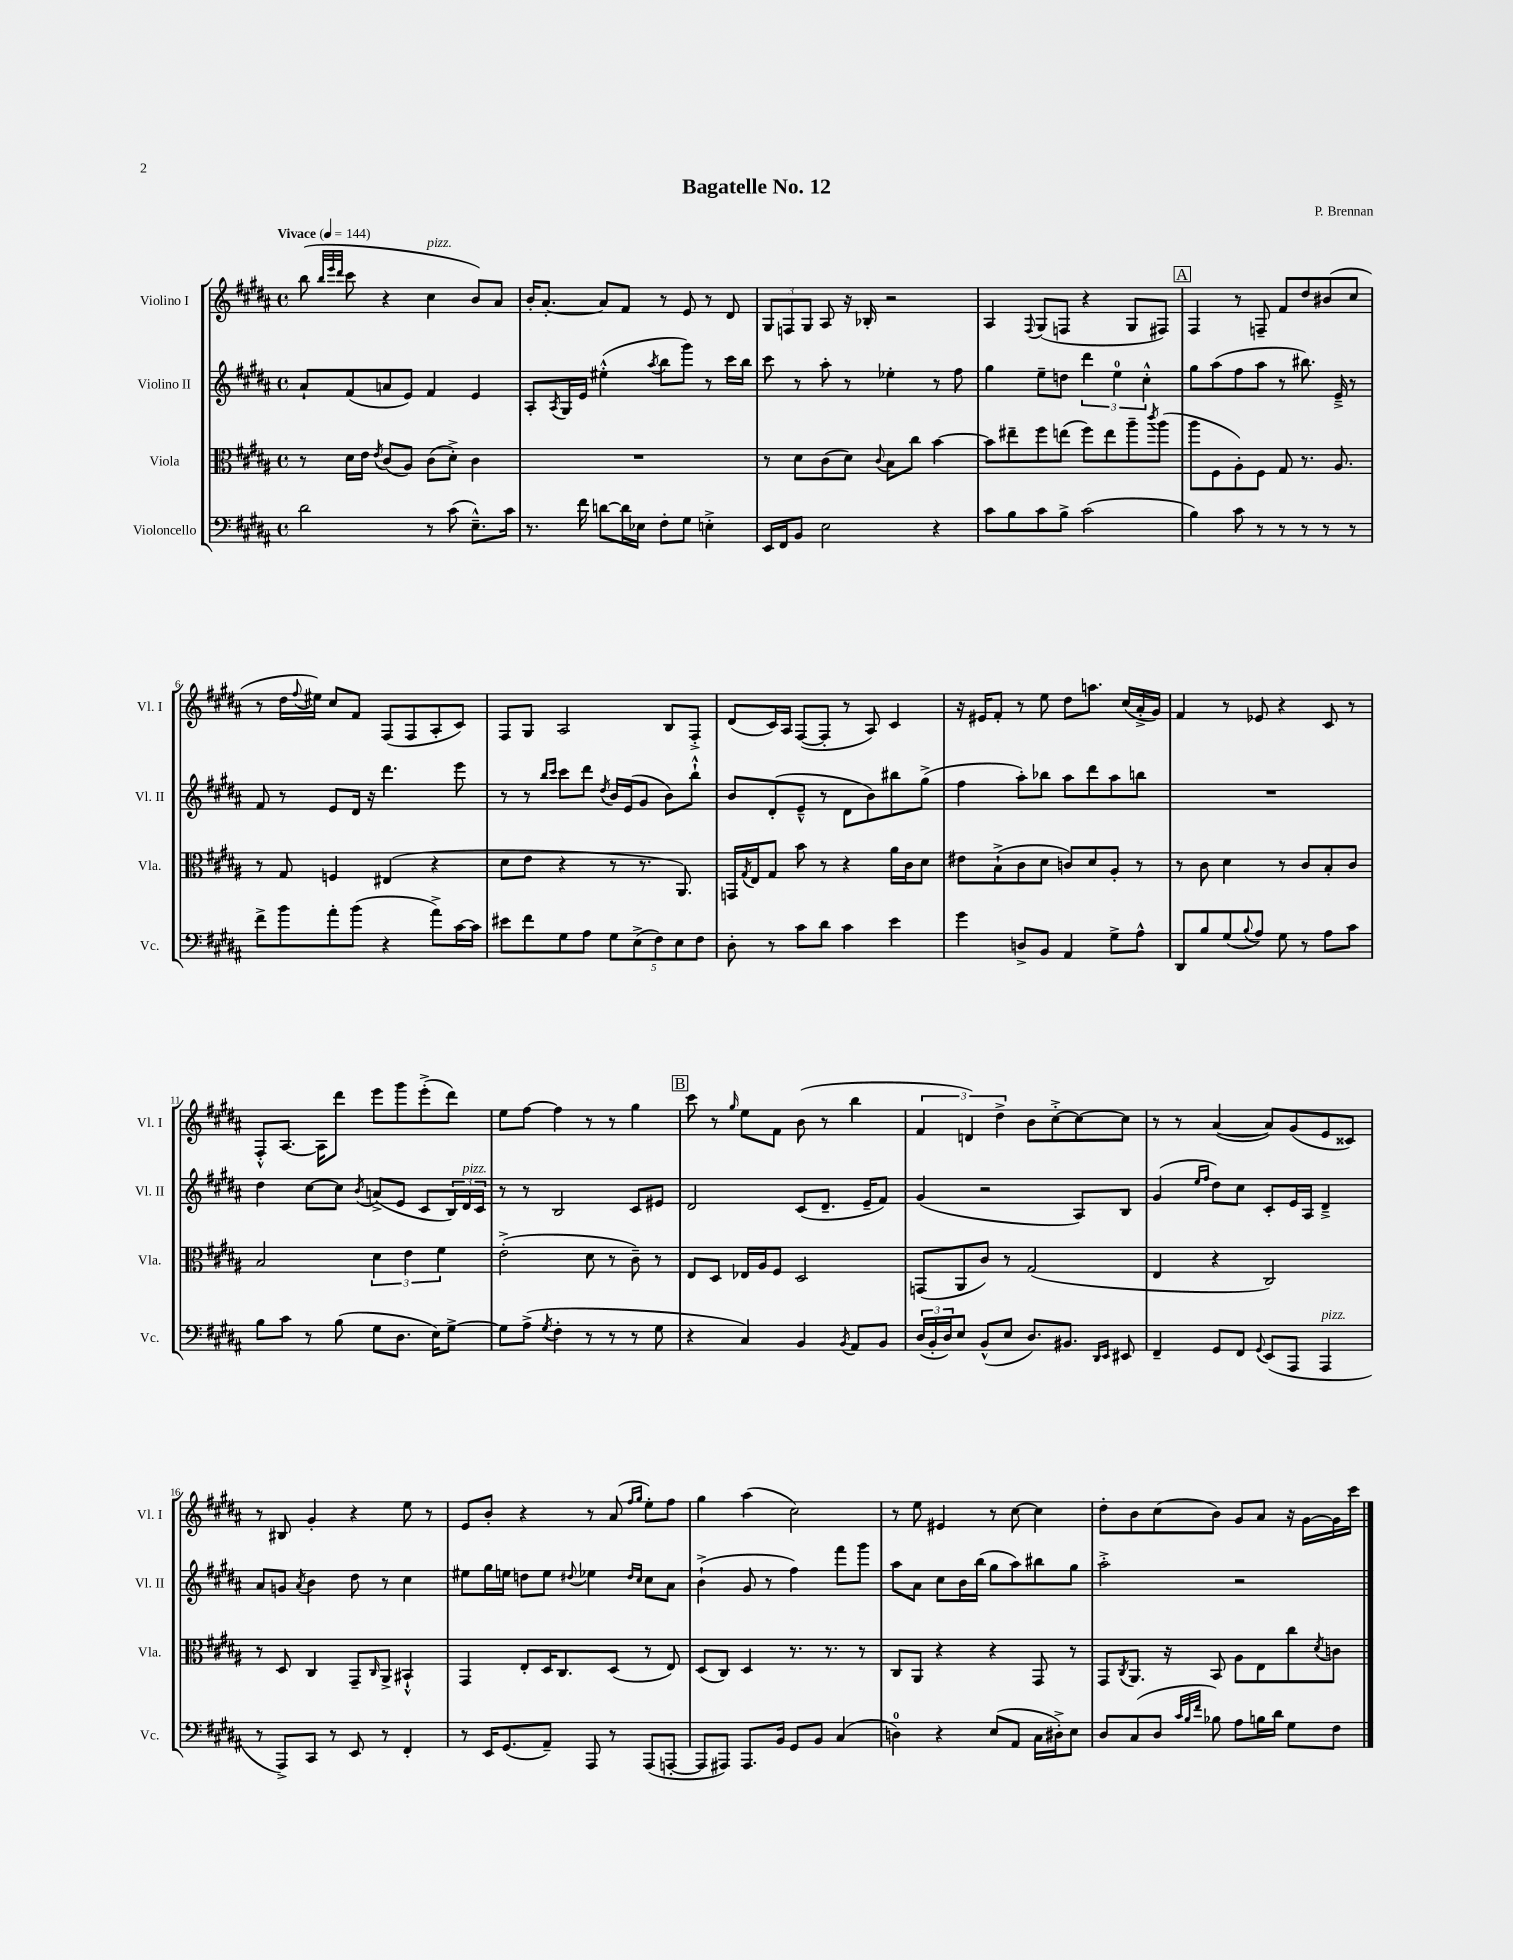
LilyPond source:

\header { title = "Bagatelle No. 12" composer = "P. Brennan" }
<<
\new StaffGroup <<
\new Staff = "s0" \with { instrumentName = "Violino I" shortInstrumentName = "Vl. I" } {
    \clef treble \key b \major \defaultTimeSignature \time 4/4 \tempo "Vivace" 4 = 144
    b''8( \grace { b''32 e'''32 dis'''32 } cis'''8 r4 cis''4^\markup { \italic "pizz." } b'8) ais'8 |
    b'16-. ais'8.~-. ais'8 fis'8 r8 e'8 r8 dis'8 |
    \tuplet 3/2 { gis8 f8 gis8 } ais8 r16 bes16-. r2 |
    ais4 \appoggiatura { fis8 } gis8( f8 r4 gis8 fis8) |
    \mark \markup { \box "A" } fis4 r8 f8-- fis'8 dis''8 bis'8( cis''8 |
    r8 dis''16 \appoggiatura { fis''8 } eis''16) cis''8 fis'8 fis8( fis8 ais8-. cis'8) |
    fis8 gis8 ais2 b8 fis8-.-> |
    dis'8( cis'16) ais16 fis8~( fis8-. r8 ais8) cis'4 |
    r16 eis'16 fis'8-. r8 e''8 dis''8 a''8. cis''16( ais'16-.-> gis'16) |
    fis'4 r8 ees'8 r4 cis'8 r8 |
    fis8-.-^ ais8.~ ais16 dis'''8 e'''8 gis'''8 e'''8-.->( dis'''8) |
    e''8 fis''8~ fis''4 r8 r8 gis''4 |
    \mark \markup { \box "B" } cis'''8 r8 \grace { gis''16 } e''8 fis'8 b'8( r8 b''4 |
    \tuplet 3/2 { fis'4 d'4) dis''4-> } b'8 cis''8~-.-> cis''8~ cis''8 |
    r8 r8 ais'4~( ais'8) gis'8( e'8 cisis'8) |
    r8 bis8 gis'4-. r4 e''8 r8 |
    e'8 b'8-. r4 r8 ais'8( \grace { fis''16 gis''16 } e''8-.) fis''8 |
    gis''4 ais''4( cis''2) |
    r8 e''8 eis'4 r8 cis''8~ cis''4 |
    dis''8-. b'8 cis''8( b'8) gis'8 ais'8 r16 gis'16~ gis'16 cis'''16 \bar "|." |
}
\new Staff = "s1" \with { instrumentName = "Violino II" shortInstrumentName = "Vl. II" } {
    \clef treble \key b \major \defaultTimeSignature \time 4/4
    ais'8-! fis'8( a'8 e'8) fis'4 e'4 |
    ais8-. \acciaccatura { ais8 } gis16 e'16 eis''4-.-^( \acciaccatura { ais''8 } b''8 gis'''8) r8 cis'''16 b''16 |
    cis'''8 r8 ais''8-. r8 ees''4-. r8 fis''8 |
    gis''4 e''8-- d''8 \tuplet 3/2 { dis'''4 e''4-0 cis''4-.-^ } |
    \mark \markup { \box "A" } gis''8 ais''8( fis''8 ais''8 r8 bis''8.) e'16---> r8 |
    fis'8 r8 e'8 dis'16 r16 dis'''4. e'''8 |
    r8 r8 \grace { b''16 cis'''16 } cis'''8 dis'''8 \acciaccatura { dis''8 } b'16 e'16( gis'8 b'8) b''8-!-^ |
    b'8 dis'8-.( e'8---^ r8 dis'8 b'8) bis''8 gis''8->( |
    fis''4 ais''8-.) bes''8 ais''8 dis'''8 ais''8 b''8 |
    R1 |
    dis''4 cis''8~ cis''8 \acciaccatura { b'8 } a'8->( e'8 cis'8 \tuplet 3/2 { b16) dis'16^\markup { \italic "pizz." } cis'16 } |
    r8 r8 b2 cis'8 eis'8 |
    \mark \markup { \box "B" } dis'2 cis'8( dis'8.-- e'16-- fis'8) |
    gis'4( r2 ais8) b8 |
    gis'4( \grace { e''16 fis''16 } dis''8) cis''8 cis'8-. e'16 ais16 dis'4---> |
    ais'8 g'8 \acciaccatura { ais'8 } b'4 dis''8 r8 cis''4 |
    eis''8 gis''16 e''16 d''8 e''8 \appoggiatura { dis''8 } ees''4 \grace { dis''16 cis''16 } cis''8 ais'8 |
    b'4-!->( gis'8 r8 fis''4) fis'''8 gis'''8 |
    ais''8 ais'8 cis''8 b'16 b''16( gis''8 ais''8) bis''8 gis''8 |
    ais''2-.-> r2 \bar "|." |
}
\new Staff = "s2" \with { instrumentName = "Viola" shortInstrumentName = "Vla." } {
    \clef alto \key b \major \defaultTimeSignature \time 4/4
    r8 dis'16 e'16 \acciaccatura { e'8 } cis'8( ais8) cis'8( dis'8-.->) cis'4 |
    R1 |
    r8 dis'8 cis'8( dis'8) \appoggiatura { cis'8 } b8 cis''8 b'4~ |
    b'8 eis''8-- fis''8 e''8( fis''8) e''8 ais''8-- \acciaccatura { cis'''8 } ais''8( |
    \mark \markup { \box "A" } ais''8 fis8 ais8-.) fis8 gis8 r8. ais8. |
    r8 gis8 f4 eis4( r4 |
    dis'8 e'8 r4 r8 r8. ais,8.) |
    g,16 \acciaccatura { gis8 } e16 gis8 b'8 r8 r4 ais'16 cis'16 dis'8 |
    eis'8 b8-!->( cis'8 dis'8 c'8) dis'8 ais8-. r8 |
    r8 cis'8 dis'4 r8 cis'8 b8-. cis'8 |
    b2 \tuplet 3/2 { dis'4 e'4 fis'4 } |
    e'2-.->( dis'8 r8 cis'8--) r8 |
    \mark \markup { \box "B" } e8 dis8 ees16 ais16 fis8 dis2 |
    g,8( ais,8 cis'8) r8 gis2( |
    e4 r4 cis2) |
    r8 dis8 cis4 gis,8-- \grace { cis16 } ais,8-> bis,4-!-^ |
    gis,4 e8-. dis16 cis8. dis8( r8 e8) |
    dis8( cis8) dis4 r8. r8. r8 |
    cis8 ais,8 r4 r4 gis,8 r8 |
    gis,8 \acciaccatura { cis8 } ais,8. r16 b,8 ais8 e8 cis''8 \acciaccatura { dis'8 } c'8 \bar "|." |
}
\new Staff = "s3" \with { instrumentName = "Violoncello" shortInstrumentName = "Vc." } {
    \clef bass \key b \major \defaultTimeSignature \time 4/4
    dis'2 r8 cis'8( e8.---^) cis'16 |
    r8. fis'16 d'8~ d'16 ees16 fis8-. gis8 e4-.-> |
    e,16 fis,16 b,8 e2 r4 |
    cis'8 b8 cis'8 b8-> cis'2( |
    \mark \markup { \box "A" } b4) cis'8 r8 r8 r8 r8 r8 |
    fis'8-> b'8 ais'8-. b'8( r4 ais'8->) cis'16~ cis'16 |
    eis'8 fis'8 gis8 ais8 \tuplet 5/4 { gis8 e8->( fis8) e8 fis8 } |
    dis8-. r8 cis'8 dis'8 cis'4 e'4 |
    gis'4 d8-> b,8 ais,4 gis8-> ais8-^ |
    dis,8 b8 gis8( \appoggiatura { b8 } ais8) gis8 r8 ais8 cis'8 |
    b8 cis'8 r8 b8( gis8 dis8. e16) gis8~-> |
    gis8 ais8->( \acciaccatura { gis8 } fis4-. r8 r8 r8 gis8 |
    \mark \markup { \box "B" } r4 cis4) b,4 \acciaccatura { b,8 } ais,8 b,8 |
    \tuplet 3/2 { dis16( b,16-. dis16) } e8 b,8-^( e8 dis8.) bis,8. \grace { dis,16 e,16 } eis,8 |
    fis,4-- gis,8 fis,8 \appoggiatura { gis,8 } e,8( ais,,8 ais,,4^\markup { \italic "pizz." } |
    r8 ais,,8->) cis,8 r8 e,8 r8 fis,4-. |
    r8 e,16 gis,8.( ais,8--) ais,,8 r8 ais,,8( a,,8~-. |
    a,,8 ais,,8) ais,,8. b,16 gis,8 b,8 cis4( |
    d4-0) r4 e8( ais,8 cis16 dis16-.->) e8 |
    dis8 cis8( dis8 \grace { cis'32 b32 fis'32 } bes8) ais8 b16 dis'16 gis8 fis8 \bar "|." |
}
>>
>>
